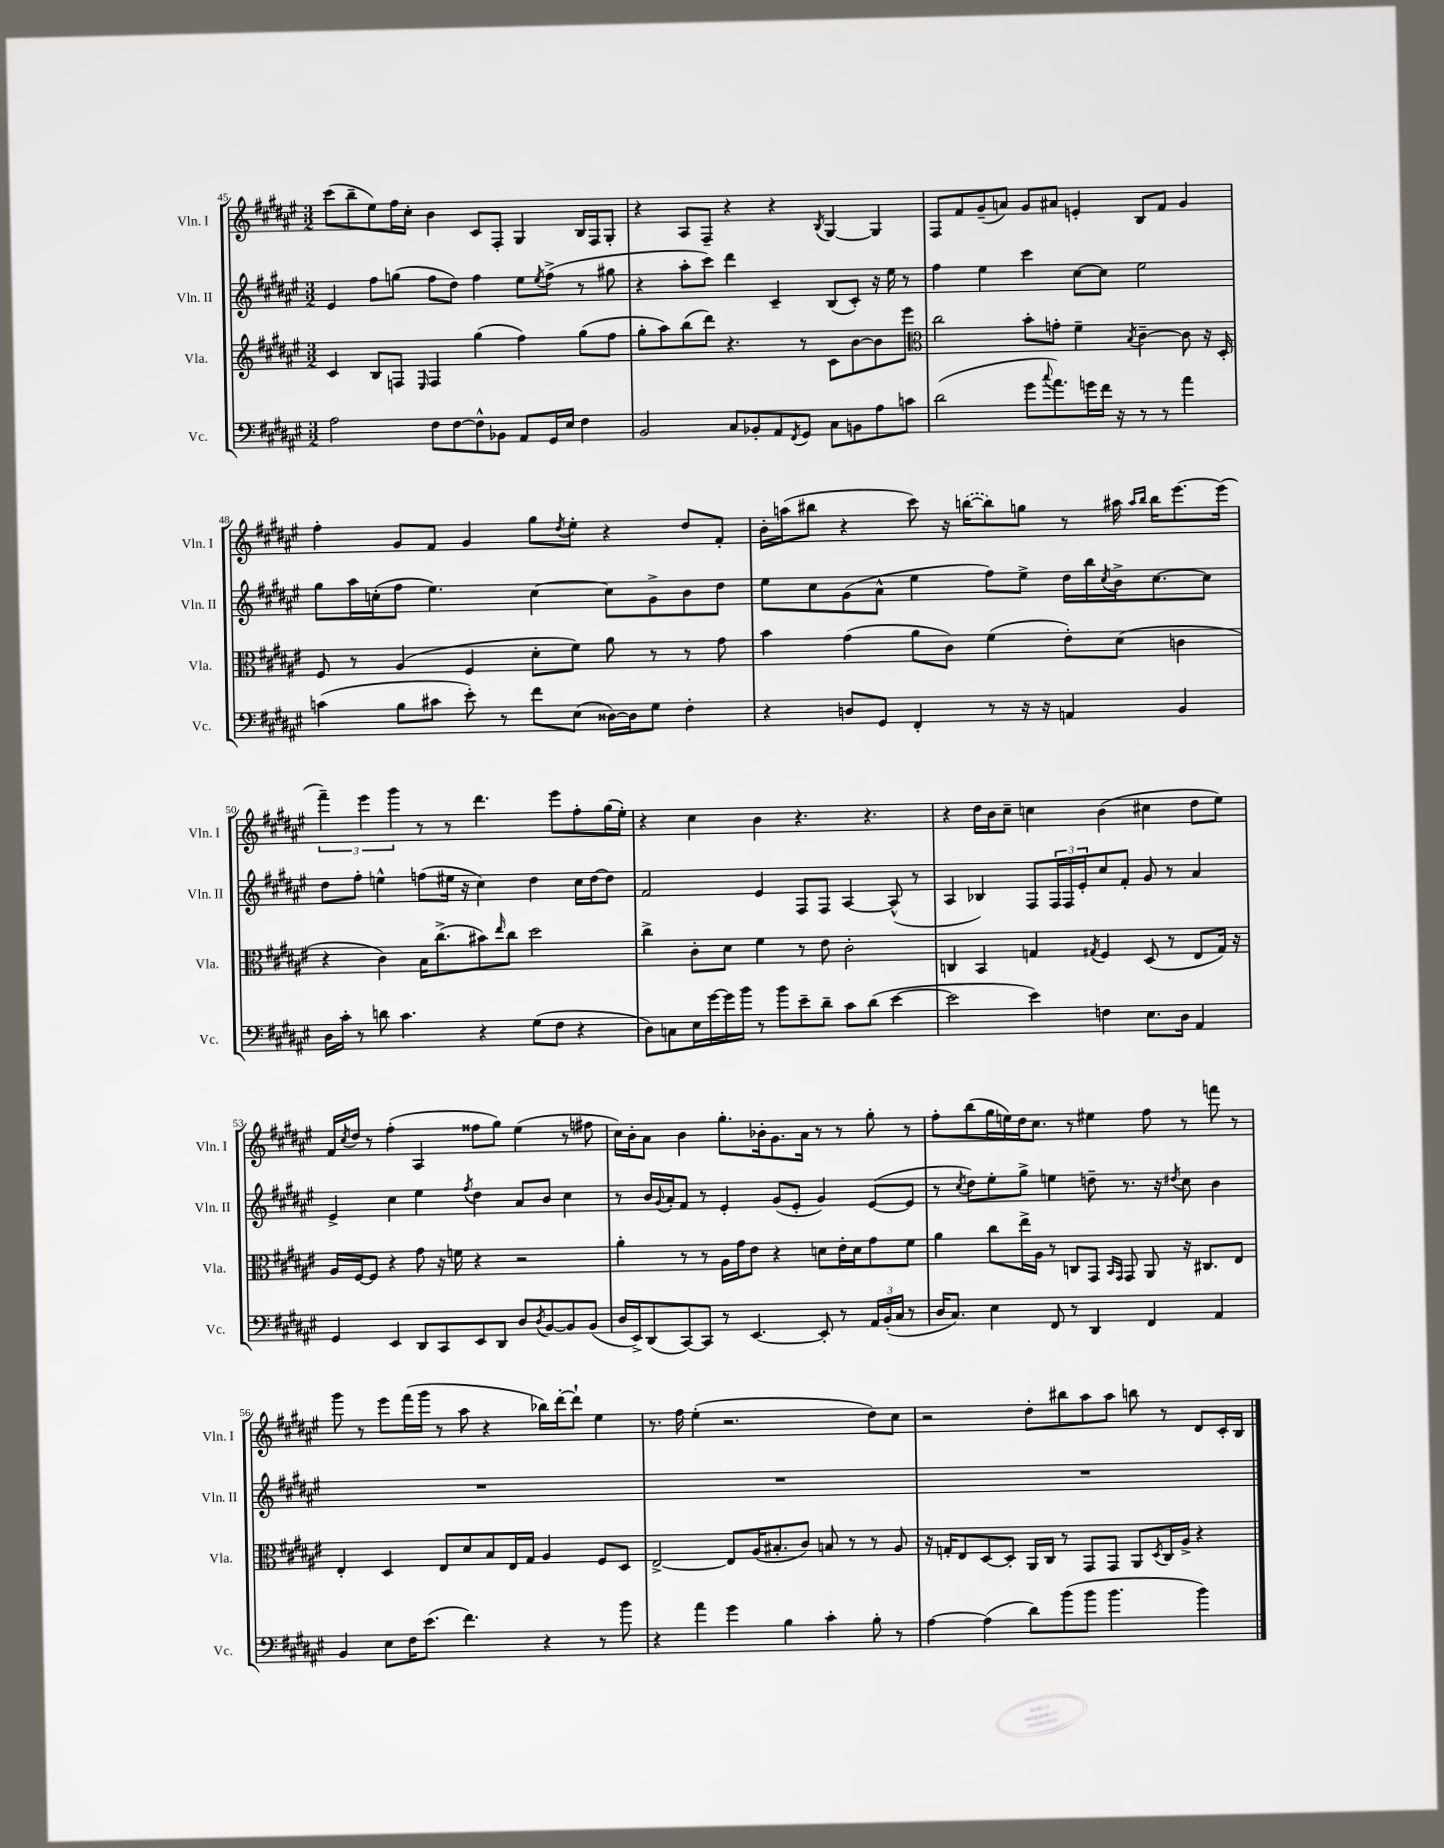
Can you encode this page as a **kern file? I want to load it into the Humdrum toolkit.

**kern	**kern	**kern	**kern
*staff4	*staff3	*staff2	*staff1
*clefF4	*clefG2	*clefG2	*clefG2
*k[f#c#g#d#a#e#]	*k[f#c#g#d#a#e#]	*k[f#c#g#d#a#e#]	*k[f#c#g#d#a#e#]
*M3/2	*M3/2	*M3/2	*M3/2
2A#	4c#	4e#	(8ccc#
.	.	.	8bb~
.	8B	8ff#	8ee#)
.	8F	(8gg	16ff#
.	.	.	16cc#'
.	16qqE#	.	.
8F#	4F	8ff#	4b
[8F#	.	8dd#)	.
8F#^^]	(4gg#	4ff#	8c#
8BB-	.	.	8F#'
8AA#	4ff#)	8ee#	4G#
.	.	8qee#	.
16GG#	.	(8ff#^	.
16E#	.	.	.
4F#	(8gg#	8r	16B
.	.	.	16F#
.	8ff#	8gg#	8G#'
=	=	=	=
2BB	8gg#'	4r	4r
.	8aa#)	.	.
.	(8bb	8aa#'	8A#
.	8ddd#)	8ccc#)	8F#~
8C#	4.r	4ddd#	4r
8BB-'	.	.	.
8AA#	.	4c#~	4r
8qFF#	.	.	.
8GG#	8r	.	.
.	.	.	8qB
8C#	8c#	(8B	[4G#
8BB	[8b	8c#')	.
8A#	8b]	16r	4G#]
.	.	16ee#	.
8c	8eee#	8r	.
=	=	=	=
*	*clefC3	*	*
(2d#	2cc#	4ff#	8F#
.	.	.	8f#
.	.	4ee#	(8g#~
.	.	.	8a)
8g#	8b'	4ccc#	8g#
8qqcc#	.	.	.
8.a#)	8g'	.	8a#
.	4f#~	[8cc#	4e'
16g	.	.	.
16f#	.	8cc#]	.
16r	.	.	.
.	8qB	.	.
8r	[4c#~	2ee#	8B
8r	.	.	8f#
4a#	8c#]	.	4g#
.	16r	.	.
.	16D#'	.	.
=	=	=	=
(4c	8F#	8gg#	4ff#'
.	8r	16aa#	.
.	.	(16cc'	.
8B	(4A#	8ff#	8g#
8c#	.	4.ee#)	8f#
8e#')	4F#	.	4g#
8r	.	.	.
8f#	8d#'	[4cc	8gg#
.	.	.	8qdd#
(8E#	8f#)	.	8ee#'
[16D##)	8a#	8cc]	4r
16D##]	.	.	.
8G#	8r	8g#^	.
4F#'	8r	8b	8dd#
.	8g#	8dd#	8f#'
=	=	=	=
4r	4b	8ee#	16b'
.	.	.	(16aa
.	.	8cc#	8bb#
8D	(4g#	(8g#	4r
8GG#	.	8a#^^	.
4FF#'	8a#	4ee#	8ccc#)
.	8c#)	.	16r
.	.	.	([16bb
8r	(4f#	8ff#)	8bb])
16r	.	8ee#^	8gg
16r	.	.	.
4AA	8e#')	16dd#	8r
.	.	16bb	.
.	.	8qcc#	.
.	(8d#	16b^	16aa#
.	.	.	16qqaa#
.	.	.	16qqbb
.	.	[8.cc#	16bb
4BB	4c	.	[8.eee#
.	.	8cc#]	.
.	.	.	(16eee#]
=	=	=	=
16D#	4r	8dd#	6fff#~)
16c#'	.	.	.
8r	.	8ff#'	.
.	.	.	6eee#
8d	4c#)	4ee^^	.
.	.	.	6ggg#
4.c#	.	.	.
.	16B	(8ff	8r
.	(8.cc#^	.	.
.	.	16ee#	8r
.	.	16r	.
4r	8b#)	4cc#)	4.ddd#
.	16qqee#	.	.
.	8cc#	.	.
(8G#	2dd#	4dd#	.
8F#	.	.	8eee#
4r	.	16cc#	8ff#'
.	.	[16dd#	.
.	.	8dd#]	(16gg#
.	.	.	16ee#')
=	=	=	=
8D#)	4cc#^	2f#	4r
8C	.	.	.
16E#	8c#'	.	4cc#
[16g#	.	.	.
16g#]	8d#	.	.
16b	.	.	.
8r	4f#	4e#	4b
8b	.	.	.
8e#~	8r	8F#	4.r
8d#~	8e#	8F#	.
8c#	2c#'	[4A#	.
(8d#	.	.	4.r
[4e#	.	(8A#^^]	.
.	.	8r	.
=	=	=	=
2e#]	4C	4A#	4r
.	4BB	4B-)	16dd#
.	.	.	16b
.	.	.	8cc#~
4e#)	4G	8F#	4cc
.	.	24F#	.
.	.	24F#	.
.	.	24e#'	.
.	8qG#	.	.
4F	4F#	8cc#	(4b
.	.	8f#'	.
8.E#	(8D#	8g#	4cc#
.	8r	8r	.
16D#	.	.	.
4AA#	8E#	4a#	8dd#
.	16G#)	.	8ee#)
.	16r	.	.
=	=	=	=
4GG#	16A#	4e#^	16f#
.	.	.	8qcc#
.	[16F#	.	16dd#
.	8F#]	.	8r
4EE#	4r	4cc#	(4ff#'
8DD#	8g#	4ee#	4A#
8CC#	16r	.	.
.	16f	.	.
.	.	8qff#	.
8EE#	4r	4dd#	8ff##
8DD#	.	.	8gg#)
8D#	2r	8a#	(4ee#
8qD#	.	.	.
[8BB	.	8b	.
8BB]	.	4cc#	8r
(8BB	.	.	8ff#
=	=	=	=
16D#	4a#'	8r	16cc#)
16EE#^)	.	.	16b'
(8DD#	.	16b	8a#
.	.	8qqg#	.
.	.	16a#'	.
[8CC#)	8r	8f#	4b
8CC#]	8r	8r	.
8r	16A#	4e#'	8.gg#'
.	16g#	.	.
[4.EE#	8e#	.	.
.	.	.	16b-'
.	4r	(8g#	8.g#
.	.	8e#'	.
.	.	.	16a#
8EE#']	8d	4g#)	8r
8r	16e#'	.	8r
.	16d	.	.
24AA#	8g#	([8e#	8gg#'
(24BB'	.	.	.
24C#	.	.	.
8r	8f#	8e#]	8r
=	=	=	=
16D#	4a#	8r	8ff#'
8.C#)	.	.	.
.	.	8qcc#	.
.	.	8dd#)	(8bb
4E#	8cc#	8ee#'	16gg#
.	.	.	16ee)
.	16ee#^	8gg#^	16dd#
.	16A#	.	8.cc#
8FF#	8r	4ee	.
8r	8C	.	8r
4DD#	8GG#	8dd~	4ee#
.	16qqBB	.	.
.	16qqGG#	.	.
.	8GG#	8.r	.
4FF#	8AA#	.	8ff#
.	.	16r	.
.	.	8qdd#	.
.	16r	8cc#	8r
.	8.C#	.	.
4AA#	.	4b	8fff
.	8E#	.	8r
=	=	=	=
4BB	4E#'	1.r	8ggg#
.	.	.	8r
8E#	4D#	.	8eee#
16F#	.	.	(16fff#
(8.e#	.	.	16ggg#
.	8E#	.	8r
4.f#)	8d#	.	8aa#
.	8B	.	4r
.	16E#	.	.
.	16G#	.	.
4r	4A#	.	16bb-)
.	.	.	[16ddd#'
.	.	.	8ddd#`]
8r	8F#	.	4ee#
8b	8D#	.	.
=	=	=	=
4r	[2E#^	1.r	8.r
.	.	.	16ff#
4a#	.	.	(4ee#'
4g#	8E#]	.	2.r
.	(16A#	.	.
.	8.B#'	.	.
4B	.	.	.
.	8c#)	.	.
4c#'	8B	.	.
.	8r	.	.
8B'	8r	.	8dd#)
8r	8A#	.	8cc#
=	=	=	=
[4A#	16r	1.r	2r
.	16G'	.	.
.	8E#	.	.
(4A#]	[8D#	.	.
.	8D#']	.	.
8d#)	16AA#	.	8dd#'
.	16C#	.	.
(8b	8r	.	8bb#
8b	8GG#	.	8aa#
4.b	8GG#	.	8aa#
.	8AA#	.	8bb
.	8qD#	.	.
.	16C#	.	8r
.	16A#^	.	.
4b)	4r	.	8d#
.	.	.	16c#'
.	.	.	16B
==	==	==	==
*-	*-	*-	*-
